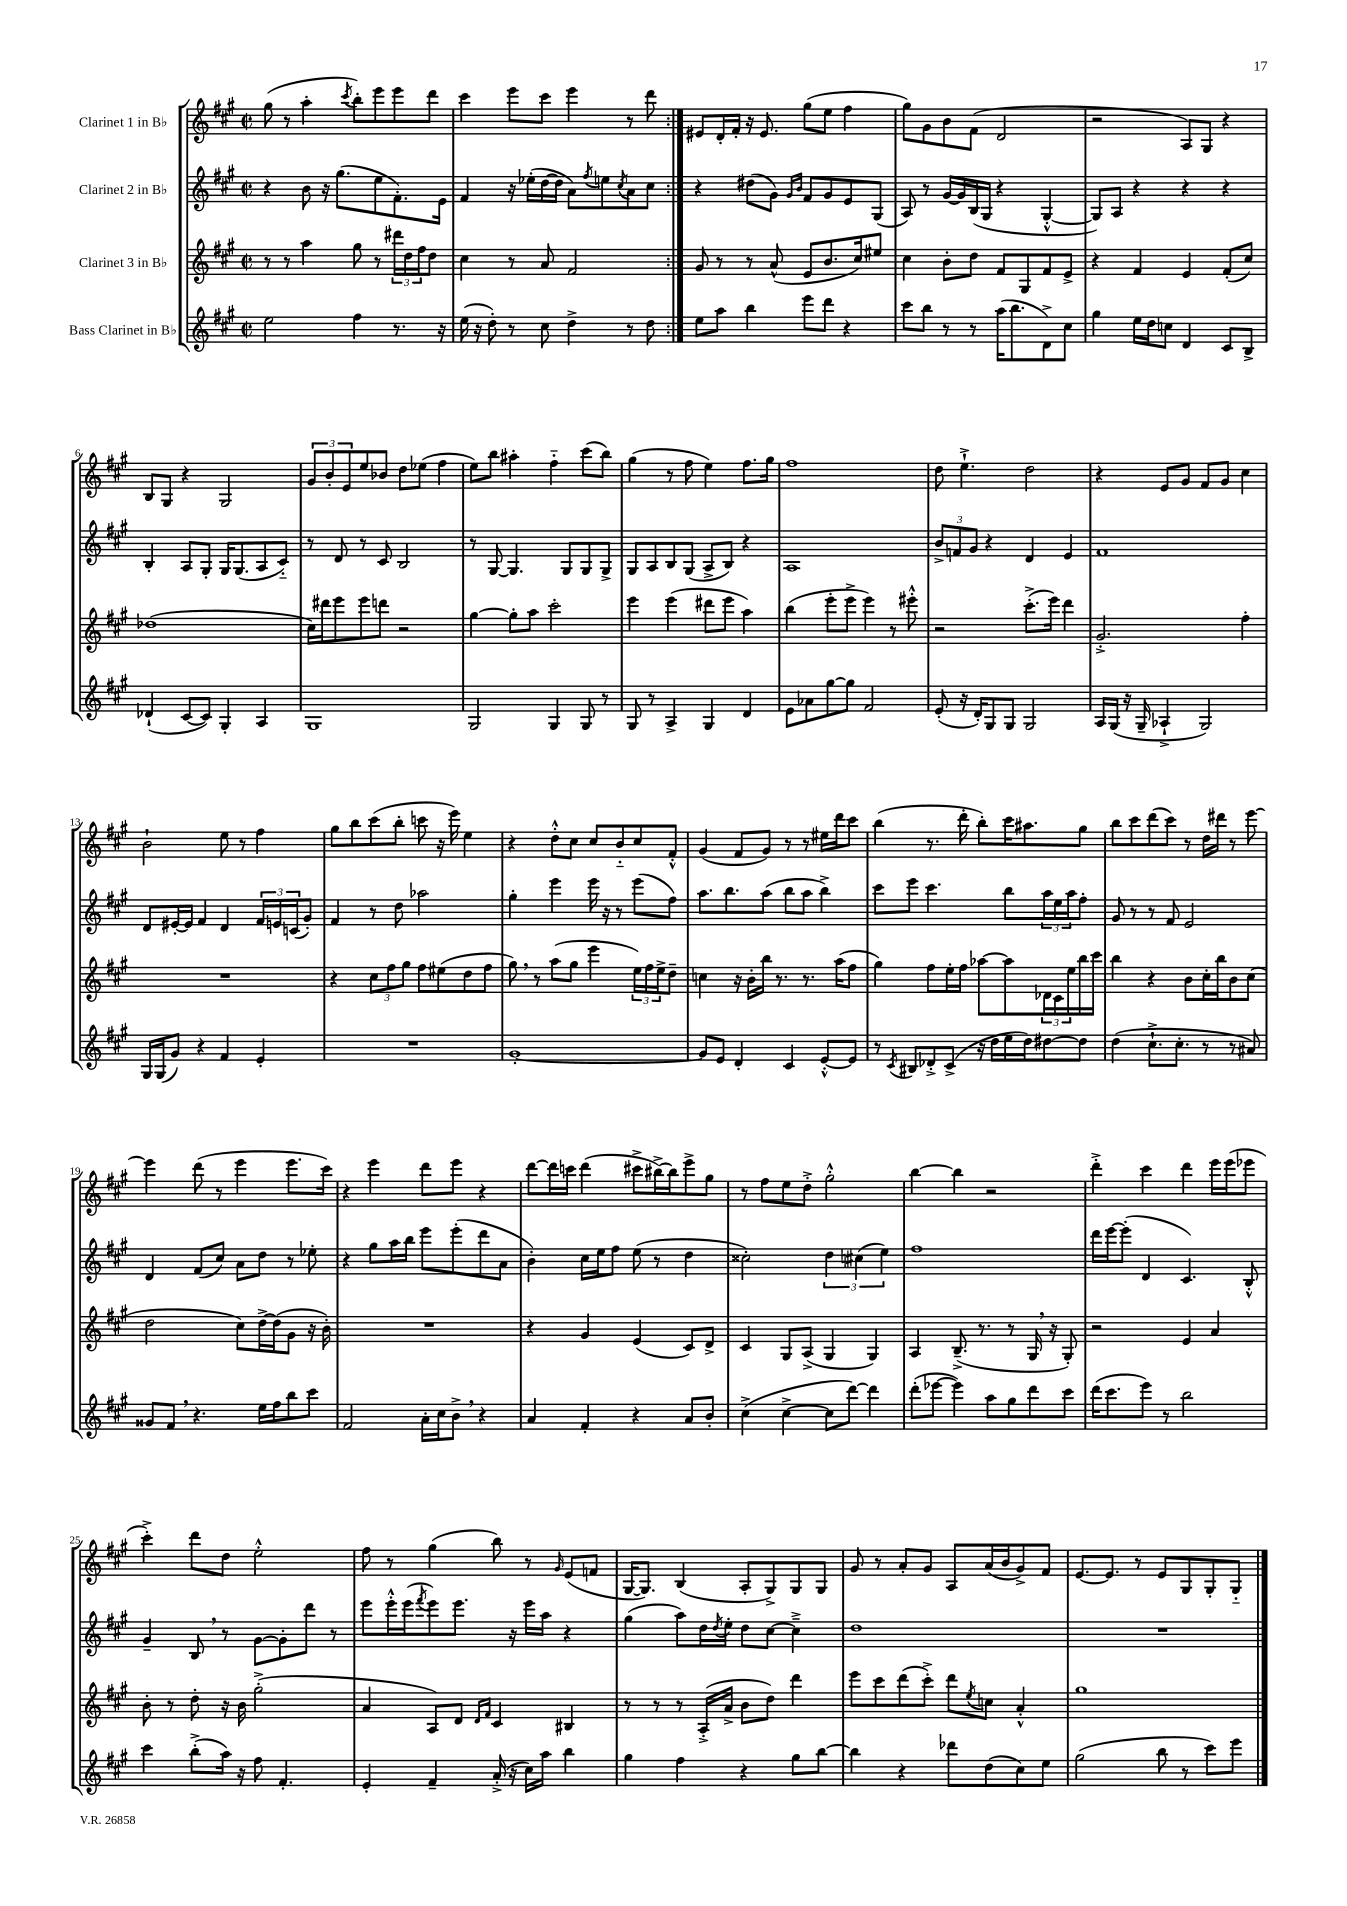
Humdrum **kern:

**kern	**kern	**kern	**kern
*staff4	*staff3	*staff2	*staff1
*clefG2	*clefG2	*clefG2	*clefG2
*k[f#c#g#]	*k[f#c#g#]	*k[f#c#g#]	*k[f#c#g#]
*M2/2	*M2/2	*M2/2	*M2/2
*met(c|)	*met(c|)	*met(c|)	*met(c|)
2ee	8r	4r	(8gg#
.	8r	.	8r
.	4aa	8b	4aa'
.	.	16r	.
.	.	(8.gg#	.
.	.	.	8qccc#
4ff#	8gg#	.	8bb')
.	8r	8ee	8eee
8.r	24ddd#	8.f#')	8eee
.	24dd	.	.
.	24ff#	.	.
.	8dd	.	8ddd
16r	.	16e	.
=	=	=	=
(16ee	4cc#	4f#	4ccc#
16r	.	.	.
8dd')	.	.	.
8r	8r	16r	8eee
.	.	(16ee-'	.
8cc#	8a	[16dd	8ccc#
.	.	16dd]	.
4dd^	2f#	8a)	4eee
.	.	8qff#	.
.	.	8ee	.
.	.	8qcc#	.
8r	.	8a	8r
8dd	.	8cc#	8ddd
=:|!	=:|!	=:|!	=:|!
8ee	8g#	4r	8e#
8aa	8r	.	16d'
.	.	.	16f#'
4bb	8r	(8dd#	16r
.	.	.	8.e#
.	(8a^^	8g#)	.
.	.	16qqg#	.
.	.	16qqb	.
8eee	8e	8f#	(8gg#
8ddd	8.b	8g#	8ee
4r	.	8e	4ff#
.	16cc#)	.	.
.	8ee#	(8G#	.
=	=	=	=
8ccc#	4cc#	8A)	8gg#)
8bb	.	8r	8g#
8r	8b'	[16g#	8b
.	.	16g#]	.
8r	8dd	(16B	(8f#
.	.	16G#	.
(16aa	8f#	4r	2d
8.bb	.	.	.
.	8G#	.	.
8d^)	8f#	[4G#'^^	.
8cc#	8e^	.	.
=	=	=	=
4gg#	4r	8G#])	2r
.	.	8A	.
16ee	4f#	4r	.
16dd	.	.	.
8cc	.	.	.
4d	4e	4r	8A)
.	.	.	8G#
8c#	(8f#'	4r	4r
8B^	8cc#)	.	.
=	=	=	=
(4d-`	(1dd-	4B'	8B
.	.	.	8G#
[8c#	.	8A	4r
8c#])	.	8G#'	.
4G#'	.	16G#	2G#
.	.	(8.G#	.
4A	.	8A	.
.	.	8c#'~)	.
=	=	=	=
1G#	16cc#)	8r	12g#
.	16ddd#	.	.
.	.	.	12b'
.	8eee	8d	.
.	.	.	12e
.	8eee	8r	8ee
.	8ddd	8c#	8b-
.	2r	2B	8dd
.	.	.	(8ee-
.	.	.	4ff#
=	=	=	=
2G#	[4gg#	8r	8ee)
.	.	[8G#	8bb
.	8gg#']	4.G#]	4aa#'
.	8aa	.	.
4G#	2ccc#'	.	4ff#'~
.	.	8G#	.
8G#	.	8G#	(8ccc#
8r	.	8G#^	8bb)
=	=	=	=
8G#	4eee	8G#	(4gg#
8r	.	8A	.
4A^	(4eee	8B	8r
.	.	(8G#	8ff#
4G#	8ddd#	8A^	4ee)
.	8eee	8B)	.
4d	4aa)	4r	8.ff#
.	.	.	16gg#
=	=	=	=
8e	(4bb	1A	1ff#
8a-	.	.	.
[8gg#	8eee'	.	.
8gg#]	8eee^	.	.
2f#	4eee)	.	.
.	8r	.	.
.	8eee#'^^	.	.
=	=	=	=
(8e'	2r	12b^	8dd
.	.	12f	.
16r	.	.	4.ee`^
.	.	12g#	.
16d')	.	.	.
8G#	.	4r	.
8G#	.	.	.
2G#	(8.ccc#'^	4d	2dd
.	16eee)	.	.
.	4ddd	4e	.
=	=	=	=
16A	2.g#'^	1f#	4r
(16G#	.	.	.
16r	.	.	.
16G#~	.	.	.
4A-`^	.	.	8e
.	.	.	8g#
2G#)	.	.	8f#
.	.	.	8g#
.	4ff#'	.	4cc#
=	=	=	=
16G#	1r	8d	2b`
(16G#	.	.	.
8g#)	.	[16e#'	.
.	.	16e#]	.
4r	.	4f#	.
4f#	.	4d	8ee
.	.	.	8r
4e'	.	24f#	4ff#
.	.	24e	.
.	.	(24c	.
.	.	8g#')	.
=	=	=	=
1r	4r	4f#	8gg#
.	.	.	8bb
.	12cc#	8r	(8ccc#
.	12ff#	.	.
.	.	8dd	8bb'
.	12gg#	.	.
.	8ff#	2aa-	8ccc
.	(8ee#	.	16r
.	.	.	16eee)
.	8dd	.	4ee
.	8ff#	.	.
=	=	=	=
[1g#'	8gg#)	4gg#'	4r
.	8r	.	.
.	(8aa	4eee	8dd'^^
.	8gg#	.	8cc#
.	4eee	16eee	8cc#
.	.	16r	.
.	.	8r	8b'~
.	24ee)	(8eee	8cc#
.	24ff#	.	.
.	24ee^	.	.
.	8dd~	8ff#)	8f#'^^
=	=	=	=
8g#]	4cc	8.aa	(4g#
8e	.	.	.
.	.	8.bb	.
4d'	16r	.	8f#
.	16b'	.	.
.	16bb	(8aa	8g#)
.	8.r	.	.
4c#	.	8bb	8r
.	8.r	8aa	8r
[8e'^^	.	4bb^)	16ee#
.	(16aa	.	16ddd
8e]	8ff#	.	8ccc#
=	=	=	=
8r	4gg#)	8ccc#	(4bb
8qc#	.	.	.
8B#	.	8eee	.
8d-'^	8ff#	4.ccc#	8.r
(8c#^	16ee'	.	.
.	16ff#	.	16ddd'
16r	[8aa-	.	8bb')
16dd	.	.	.
16ee	8aa-]	8bb	16ccc#
16dd)	.	.	8.aa#
[8dd#	24d-	24aa	.
.	24c#	24ee	.
.	24ee	24aa	.
8dd#]	16bb	8ff#'	8gg#
.	16ccc#	.	.
=	=	=	=
(4dd	4bb	8g#	8bb
.	.	8r	8ccc#
8.cc#`^	4r	8r	(8ddd
.	.	8f#	8ccc#)
8.cc#'	.	.	.
.	8b	2e	8r
8r	16cc#'	.	16dd
.	16bb	.	16ddd#
8r	8b	.	8r
8a#)	(8cc#	.	[8eee
=	=	=	=
8g##	2dd	4d	4eee]
8f#	.	.	.
4.r	.	(8f#	(8ddd
.	.	8cc#)	8r
.	8cc#)	8a	4eee
16ee	[16dd^	8dd	.
16ff#	(16dd]	.	.
8bb	8g#	8r	8.eee
8ccc#	16r	8ee-'	.
.	16b')	.	16ccc#)
=	=	=	=
2f#	1r	4r	4r
.	.	8gg#	4eee
.	.	16aa	.
.	.	16bb	.
16a'	.	8eee	8ddd
16cc#	.	.	.
8b^	.	(8eee'	8eee
4r	.	8ddd	4r
.	.	8a	.
=	=	=	=
4a	4r	4b')	[8ddd
.	.	.	16ddd]
.	.	.	16ccc
4f#'	4g#	16cc#	(4ddd
.	.	16ee	.
.	.	8ff#	.
4r	(4e	(8ee	8ccc#^
.	.	8r	[16bb#^)
.	.	.	16bb#]
8a	8c#)	4dd	8eee^
8b'	8d^	.	8gg#
=	=	=	=
(4cc#^	4c#	2cc##')	8r
.	.	.	8ff#
[4cc#^	8G#	.	8ee
.	(8A^	.	8dd'^
8cc#]	4G#	6dd	2gg#'^^
[8ddd)	.	.	.
.	.	(6cc#	.
4ddd]	4G#)	.	.
.	.	6ee)	.
=	=	=	=
(8ddd'	4A	1ff#	[4bb
[8eee-	.	.	.
4eee-])	(8.B~^	.	4bb]
.	8.r	.	.
8aa	.	.	2r
8gg#	8r	.	.
8ddd	16G#	.	.
.	16r	.	.
8ccc#	8G#')	.	.
=	=	=	=
(16ddd	2r	16ddd	4ddd'^
8.ccc#	.	[16eee	.
.	.	(8eee']	.
8eee)	.	4d	4ccc#
8r	.	.	.
2bb	4e	4.c#)	4ddd
.	4a	.	16eee
.	.	.	(16eee
.	.	8B'^^	8eee-
=	=	=	=
4ccc#	8b'	4g#~	4ccc#'^)
.	8r	.	.
(8bb'^	8dd'	8B	8ddd
16aa)	16r	8r	8dd
16r	16b	.	.
8ff#	(2gg#'^	[8g#	2ee'^^
4.f#'	.	8g#']	.
.	.	8ddd	.
.	.	8r	.
=	=	=	=
4e'	4a	8eee	8ff#
.	.	16eee'^^	8r
.	.	(16eee	.
.	.	8qfff#	.
4f#~	8A)	8eee)	(4gg#
.	8d	8.eee	.
.	16qqd	.	.
.	16qqf#	.	.
(16a'^	4c#	.	8bb)
16r	.	16r	.
16cc#)	.	16eee	8r
16aa	.	16aa	.
.	.	.	16qqg#
4bb	4B#	4r	(8e
.	.	.	8f
=	=	=	=
4gg#	8r	(4gg#	[16G#
.	.	.	8.G#])
.	8r	.	.
4ff#	8r	8aa)	(4B
.	(16A'^	16dd	.
.	.	8qdd	.
.	16a^	16ee'	.
4r	8b	8dd	8A'
.	8dd)	[8cc#	8G#^)
8gg#	4ddd	4cc#~^]	8G#
[8bb	.	.	8G#
=	=	=	=
4bb]	8eee	1dd	8g#
.	8ccc#	.	8r
4r	(8ddd	.	8a'
.	8ccc#'^)	.	8g#
8ddd-	8ddd	.	8A
.	8qee	.	.
(8dd	8cc	.	(16a
.	.	.	16b
8cc#)	4a'^^	.	8g#^)
8ee	.	.	8f#
=	=	=	=
(2gg#	1gg#	1r	[8.e
.	.	.	8.e]
.	.	.	8r
8bb	.	.	8e
8r	.	.	8G#
8ccc#)	.	.	8G#'
8eee	.	.	8G#'~
==	==	==	==
*-	*-	*-	*-
